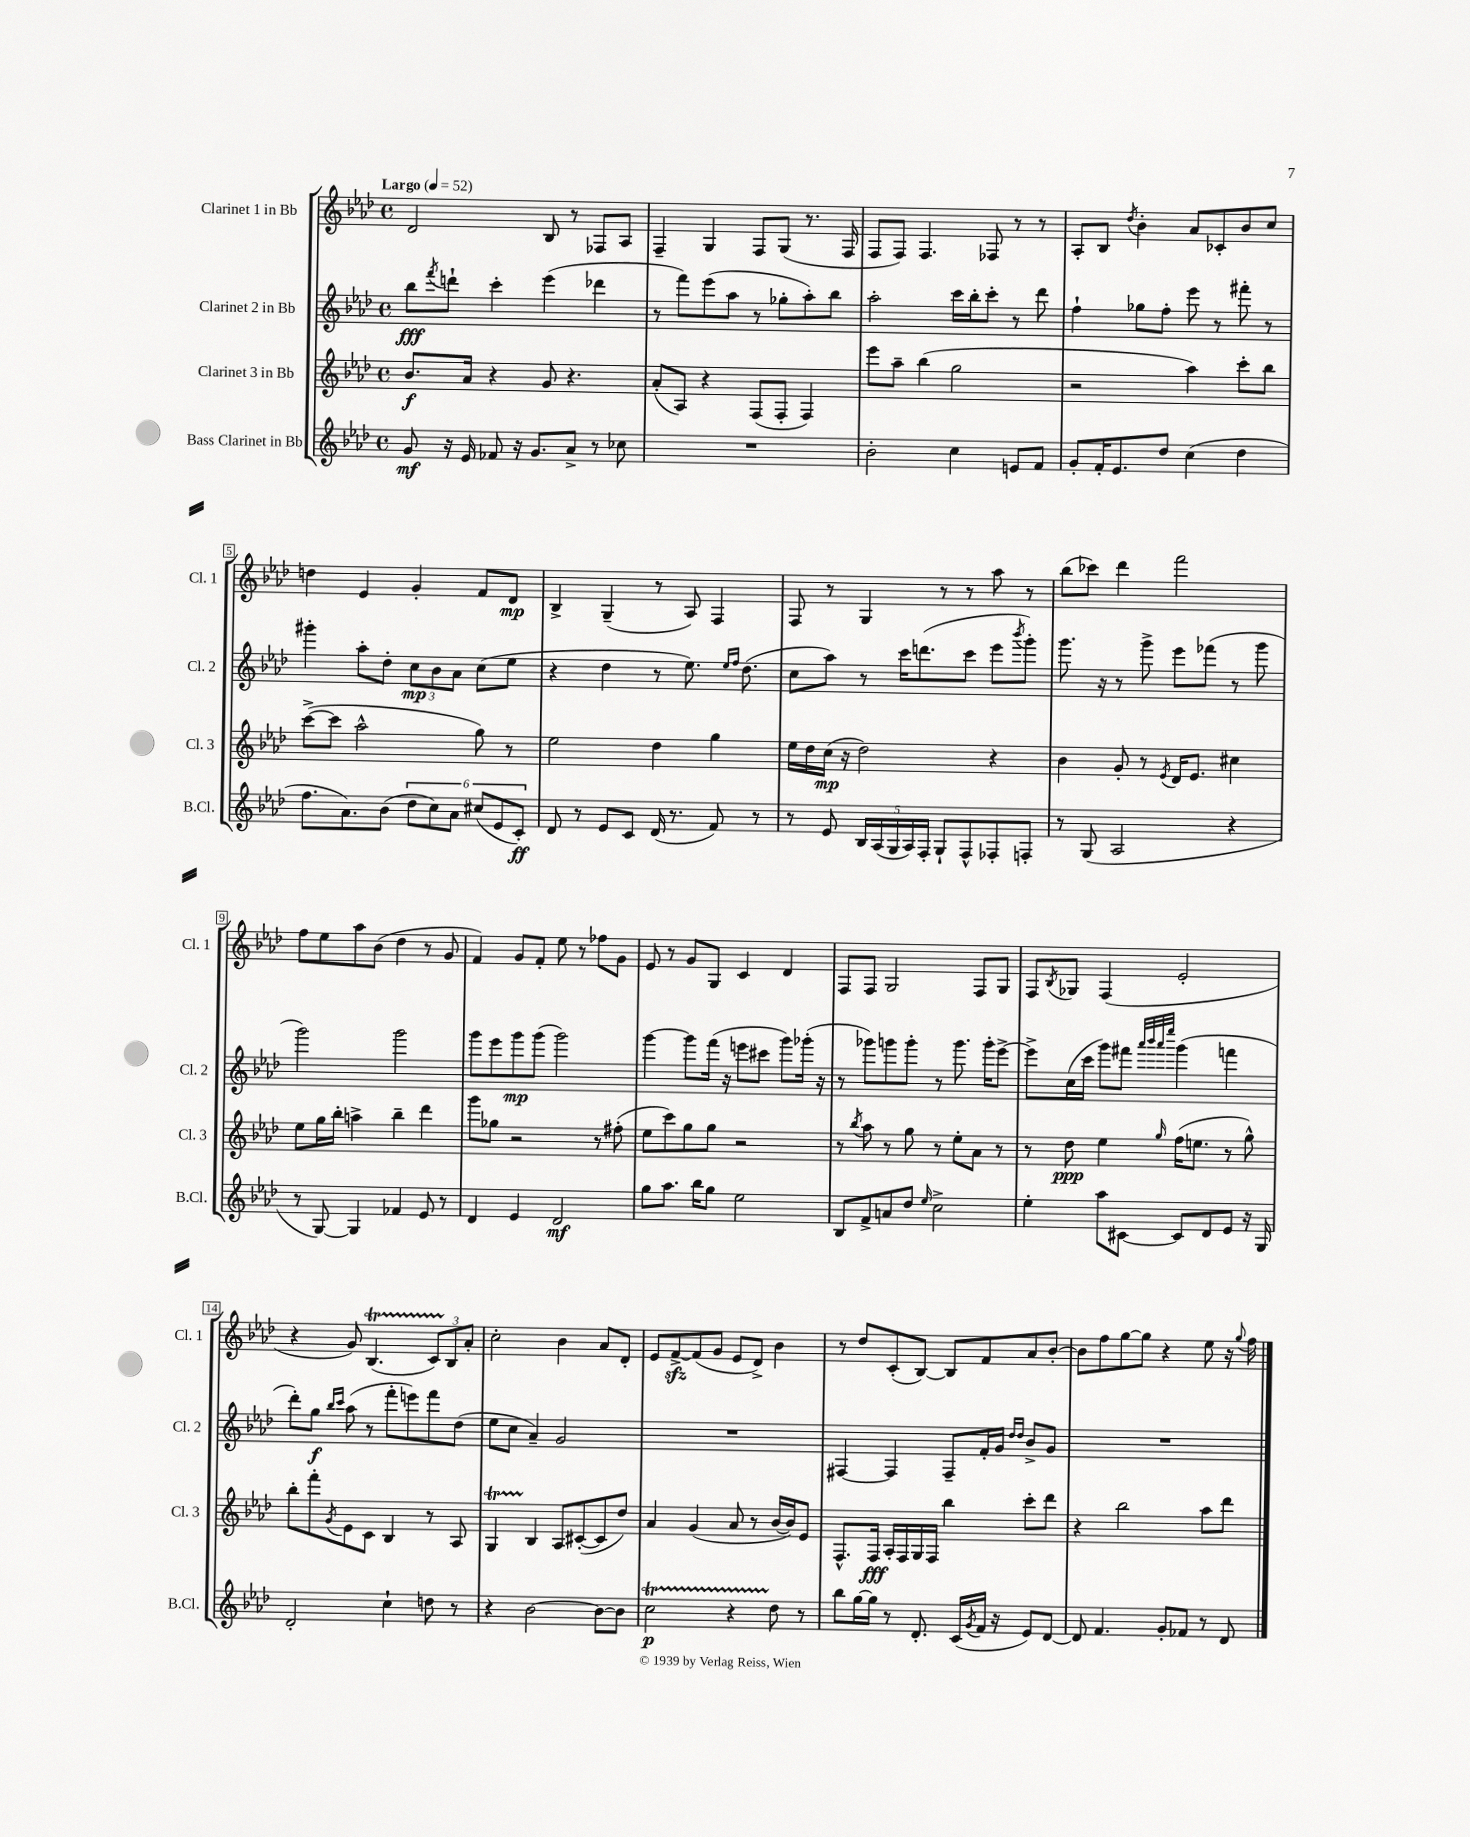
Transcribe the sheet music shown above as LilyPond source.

<<
\new StaffGroup <<
\new Staff = "s0" \with { instrumentName = "Clarinet 1 in Bb" shortInstrumentName = "Cl. 1" } {
    \clef treble \key aes \major \defaultTimeSignature \time 4/4 \tempo "Largo" 4 = 52
    des'2 bes8 r8 fes8 aes8 |
    f4-- g4 f8 g8( r8. f16 |
    f8 f8) f4. fes8 r8 r8 |
    aes8-. bes8 \acciaccatura { des''8 } bes'4-. aes'8 ces'8-. bes'8 c''8 |
    d''4 ees'4 g'4-. f'8 des'8\mp |
    bes4-> g4--( r8 aes8) f4 |
    f8 r8 g4 r8 r8 aes''8 r8 |
    bes''8( ces'''8) des'''4 f'''2 |
    f''8 ees''8 aes''8 bes'8( des''4 r8 g'8 |
    f'4) g'8 f'8-. ees''8 r8 fes''8 g'8 |
    ees'8 r8 g'8 g8 c'4 des'4 |
    f8 f8 g2 f8 g8 |
    f8 \acciaccatura { bes8 } ges8 f4( ees'2-. |
    r4 g'8) bes4.\startTrillSpan( \tuplet 3/2 { c'8) bes8\stopTrillSpan aes'8-. } |
    c''2-. bes'4 aes'8 des'8-. |
    ees'8 f'8~->\sfz f'8( g'8 ees'8 des'8->) bes'4 |
    r8 des''8 c'8-.( bes8~) bes8 f'8 aes'8 bes'8~-. |
    bes'8 f''8 g''8~ g''8 r4 ees''8 r16 \appoggiatura { g''8 } f''16 \bar "|." |
}
\new Staff = "s1" \with { instrumentName = "Clarinet 2 in Bb" shortInstrumentName = "Cl. 2" } {
    \clef treble \key aes \major \defaultTimeSignature \time 4/4
    bes''8\fff \acciaccatura { f'''8 } d'''8-! c'''4-. ees'''4( des'''4 |
    r8 f'''8) ees'''8( aes''8 r8 ges''8-. aes''8-.) bes''8 |
    aes''2-. c'''16 bes''16-. c'''8-. r8 des'''8 |
    f''4-! ges''8 f''8-. ees'''8 r8 fis'''8-. r8 |
    gis'''4-. aes''8-. des''8-. \tuplet 3/2 { c''8\mp bes'8 aes'8 } c''8( ees''8 |
    r4 des''4 r8 ees''8.) \grace { ees''16 f''16 } des''8.( |
    c''8 aes''8) r8 c'''16 d'''8.( c'''8 ees'''8 \acciaccatura { bes'''8 } g'''8-.) |
    g'''8. r16 r8 g'''8-> ees'''8 fes'''8( r8 g'''8 |
    g'''2) g'''2 |
    g'''8 ees'''8 g'''8\mp g'''8( g'''2) |
    g'''4~ g'''8 f'''16( r16 e'''8 cis'''8 g'''8) ges'''16-.( r16 |
    r8 ges'''8) g'''8 g'''8-. r8 g'''8. g'''16-. ees'''8~-> |
    ees'''8-> c''16( c'''16 g'''8) fis'''8 \grace { aes'''32 bes'''32 aes'''32 ees''''32 } g'''4( f'''4 |
    des'''8-.) g''8\f \grace { bes''16 c'''16 } aes''8( r8 f'''8-. e'''8) f'''8 des''8( |
    ees''8 c''8 aes'4--) g'2 |
    R1 |
    fis4~ fis4 fis8-- f'16-. g'16 \grace { des''16 des''16 } bes'8-> g'8 |
    R1 \bar "|." |
}
\new Staff = "s2" \with { instrumentName = "Clarinet 3 in Bb" shortInstrumentName = "Cl. 3" } {
    \clef treble \key aes \major \defaultTimeSignature \time 4/4
    bes'8.\f aes'16 r4 g'8 r4. |
    aes'8-.( aes8) r4 f8( f8-. f4) |
    ees'''8 aes''8-- bes''4( g''2 |
    r2 aes''4) c'''8-. bes''8 |
    c'''8~->( c'''8 aes''2-^ g''8) r8 |
    ees''2 des''4 g''4 |
    ees''16 des''16 c''16\mp( r16 des''2) r4 |
    bes'4 g'8-. r8 \acciaccatura { ees'8 } des'16 ees'8. cis''4 |
    ees''8 g''16 bes''16-. a''4-> bes''4-- des'''4 |
    g'''8 ges''8 r2 r8 fis''8-.( |
    ees''8 c'''8) g''8 g''8 r2 |
    r8 \acciaccatura { bes''8 } aes''8 r8 g''8 r8 ees''8-. aes'8 r8 |
    r8 des''8\ppp ees''4 \grace { g''16 } f''16( e''8. r8 g''8-^) |
    bes''8-. f'''8-. \acciaccatura { g'8 } ees'8 c'8 bes4 r8 aes8 |
    g4\startTrillSpan bes4\stopTrillSpan aes8 cis'8~-.( cis'8 des''8) |
    aes'4 g'4( aes'8 r8 bes'16~ bes'16) ees'8 |
    f8.-^ f16\fff aes16-. f16 g16 f16 bes''4 c'''8-. des'''8 |
    r4 bes''2 aes''8 des'''8 \bar "|." |
}
\new Staff = "s3" \with { instrumentName = "Bass Clarinet in Bb" shortInstrumentName = "B.Cl." } {
    \clef treble \key aes \major \defaultTimeSignature \time 4/4
    g'8\mf r16 ees'16 fes'8 r16 g'8. aes'8-> r8 ces''8 |
    R1 |
    bes'2-. c''4 e'8 f'8 |
    g'8-. f'16-. ees'8. des''8 c''4( des''4 |
    f''8. aes'8.) bes'8( \tuplet 6/4 { des''8 c''8) aes'8 cis''8( ees'8 c'8-.\ff) } |
    des'8 r8 ees'8 c'8 des'16( r8. f'8) r8 |
    r8 ees'8 \tuplet 5/4 { bes16 aes16( g16 aes16) f16-. } g8-! f8-^ fes8-. f8-. |
    r8 g8( aes2 r4 |
    r8 g8~) g4 fes'4 ees'8 r8 |
    des'4 ees'4 des'2\mf |
    g''8 aes''8. bes''16 g''8 ees''2 |
    bes8 f'8-> a'8 des''8 \grace { ees''16 } c''2-> |
    ees''4-. aes''8 cis'8~ cis'8 des'8 ees'8 r16 g16 |
    des'2-. c''4-! d''8 r8 |
    r4 bes'2~ bes'8~ bes'8 |
    c''2\startTrillSpan\p r4 des''8\stopTrillSpan r8 |
    bes''8 g''16~ g''16 r8 des'8.-. c'16( \acciaccatura { g'8 } f'16 r16 ees'8) des'8~ |
    des'8 f'4. g'8-. fes'8 r8 des'8 \bar "|." |
}
>>
>>
\layout { \context { \Score \override BarNumber.stencil = #(make-stencil-boxer 0.1 0.3 ly:text-interface::print) } }
